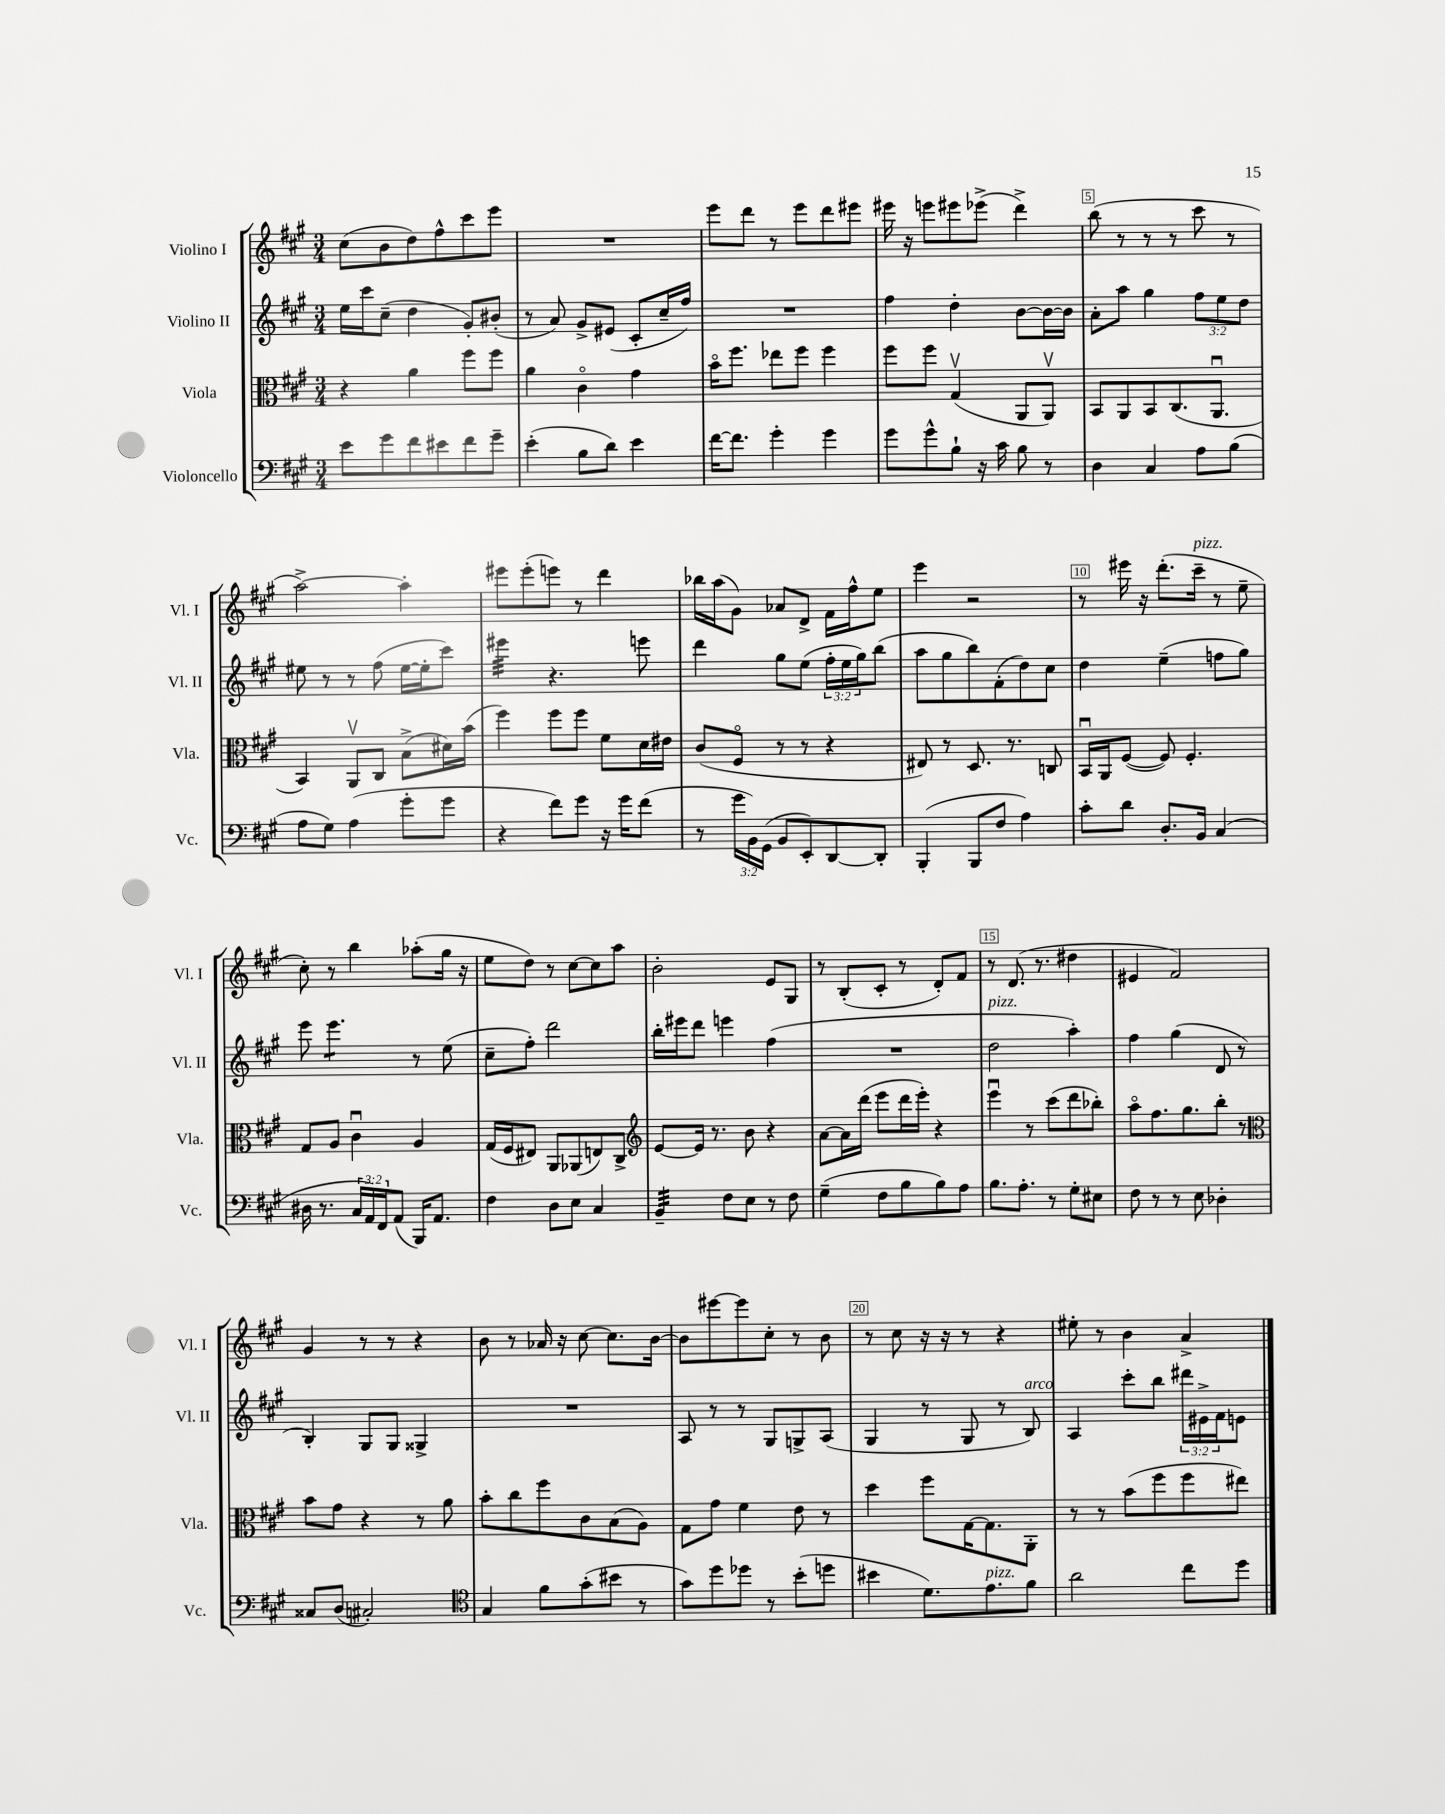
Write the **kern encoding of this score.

**kern	**kern	**kern	**kern
*staff4	*staff3	*staff2	*staff1
*clefF4	*clefC3	*clefG2	*clefG2
*k[f#c#g#]	*k[f#c#g#]	*k[f#c#g#]	*k[f#c#g#]
*M3/4	*M3/4	*M3/4	*M3/4
8e	4r	16ee	(8cc#
.	.	16ccc#	.
8g#	.	(8cc#~	8b
8f#	4a	4dd	8dd)
8e#	.	.	8ff#^^
8f#	8ff#	8g#')	8ccc#
8g#~	8ff#	(8b#'	8eee
=	=	=	=
(4e'	4a	8r	2.r
.	.	8a)	.
8B	4c#o	8g#^	.
8d)	.	(8e#	.
4e	4g#	8c#'	.
.	.	16cc#~	.
.	.	16ff#)	.
=	=	=	=
[16f#	16bo	2.r	8eee
8.f#]	8.ff#	.	.
.	.	.	8ddd
4g#'	8ee-	.	8r
.	8ff#	.	8eee
4g#	4ff#	.	8ddd
.	.	.	8eee#
=	=	=	=
8g#	8ff#	4ff#	16eee#
.	.	.	16r
8g#^^	8ff#	.	8eee
8B`	(4G#v	4dd'	8eee#
16r	.	.	(8eee-^
16c#	.	.	.
8B	8AA	[8b	4ddd^)
8r	8AAv)	16b_	.
.	.	16b]	.
=	=	=	=
4D	8BB	8a'	(8bb
.	8AA	8aa	8r
4C#	8BB	4gg#	8r
.	(8.C#	.	8r
8A	.	12ff#	8ccc#
.	8.AAu	.	.
.	.	12ee	.
(8B	.	.	8r
.	.	12dd	.
=	=	=	=
8A	4BB)	8ee#	[2aa^)
8G#)	.	8r	.
(4A	8AAv	8r	.
.	8C#	(8ff#	.
8g#'	(8B^	[16ee#	4aa']
.	.	16ee#']	.
8g#	16d#)	8ccc#)	.
.	(16b	.	.
=	=	=	=
4r	4ff#)	4eee#	8eee#
.	.	.	(8eee#'
8f#)	8ff#	4.r	8eee)
8g#	8ff#	.	8r
16r	8f#	.	4ddd
16g#	.	.	.
(8f#	16d	8eee	.
.	16e#	.	.
=	=	=	=
8r	(8c#	4ddd	16bb-
.	.	.	(16aa
24g#	8F#o	.	8g#)
24BB)	.	.	.
(24GG#	.	.	.
8BB	8r	8gg#	8a-
8EE')	8r	(8ee	8d^
[8DD	4r	24ff#'	16f#
.	.	24ee	.
.	.	.	16ff#^^
.	.	24gg#)	.
8DD']	.	(8bb	8ee
=	=	=	=
(4BBB'	8E#)	8aa	4eee
.	8r	8gg#	.
8BBB	8.D	8bb)	2r
8F#	.	(8f#'	.
.	8.r	.	.
4A)	.	8dd)	.
.	8C	8cc#	.
=	=	=	=
8c#'	16BBu	4dd	8r
.	16AA	.	.
8d	([8F#	.	16eee#
.	.	.	16r
8.D'	8F#])	(4ee~	(8.ddd'
.	4.F#'	.	.
16BB	.	.	16ccc#~
(4C#	.	8ff	8r
.	.	8gg#)	8ee~
=	=	=	=
16D#	8G#	8eee	8cc#')
8.r	.	.	.
.	8A	4.eee	8r
24C#	4c#u	.	4bb
24AA)	.	.	.
24FF#	.	.	.
(8AA	.	.	.
16BBB)	4A	8r	(8aa-'
8.AA	.	.	.
.	.	(8ee	16gg#
.	.	.	16r
=	=	=	=
4F#	(16G#	8cc#~	8ee
.	16F#	.	.
.	8E#)	8ff#')	8dd)
8D	8AA	2ddd	8r
8E	(8AA-	.	[8cc#
4C#	8E)	.	8cc#]
.	8C#^	.	8aa
=	=	=	=
*	*clefG2	*	*
4BB~	[8e	16bb'	2b'
.	.	16eee#	.
.	16e]	8ddd	.
.	8.r	.	.
8F#	.	4eee	.
8E	8b	.	.
8r	4r	(4ff#	8e
8F#	.	.	8G#
=	=	=	=
(4G#~	[8a	2.r	8r
.	16a]	.	(8B'
.	(16ddd	.	.
8F#	8eee	.	8c#'
8B	16ddd	.	8r
.	16eee')	.	.
8B)	4r	.	8d')
8A	.	.	8f#
=	=	=	=
8.B	4eeeu	2dd	8r
.	.	.	(8.d
8.A'	.	.	.
.	8r	.	.
.	.	.	8.r
8r	(8ccc#	.	.
8G#'	8ddd	4aa')	4dd#
8E#	8bb-')	.	.
=	=	=	=
8F#	8aao	4ff#	4e#
8r	8.ff#	.	.
8r	.	(4gg#	2f#)
.	8.gg#	.	.
8E	.	.	.
4D-'	8bb'	8d	.
.	8r	8r	.
=	=	=	=
*	*clefC3	*	*
8C##	8b	4B')	4g#
(8D	8g#	.	.
2C#')	4r	8G#	8r
.	.	8G#	8r
.	8r	4G##^	4r
.	8a	.	.
=	=	=	=
*clefC4	*	*	*
4G#	8b'	2.r	8b
.	8cc#	.	8r
8f#	8ff#	.	16a-
.	.	.	16r
(8g#'	8c#	.	[8cc#
8b#	(8B	.	8.cc#]
8r	8A)	.	.
.	.	.	[16b
=	=	=	=
8g#)	8G#	8A	8b]
8dd	8g#	8r	[8eee#
8dd-	4f#	8r	8eee#]
8r	.	8G#	8cc#'
(8b'	8e	8G^	8r
8dd	8r	(8A	8b
=	=	=	=
4b#	4dd	4G#	8r
.	.	.	8cc#
8.d)	8ff#	8r	16r
.	.	.	16r
.	[16G#	8G#	8r
8.e	8.G#]	.	.
.	.	8r	4r
8f#	8AA'	8B)	.
=	=	=	=
2a	8r	4A	8ee#'
.	8r	.	8r
.	(8b	8ccc#'	4b
.	8ff#	8bb	.
8cc#	8ff#	24ddd#	4a^
.	.	24e#^	.
.	.	24f#	.
8dd	8ee#)	8e	.
==	==	==	==
*-	*-	*-	*-
